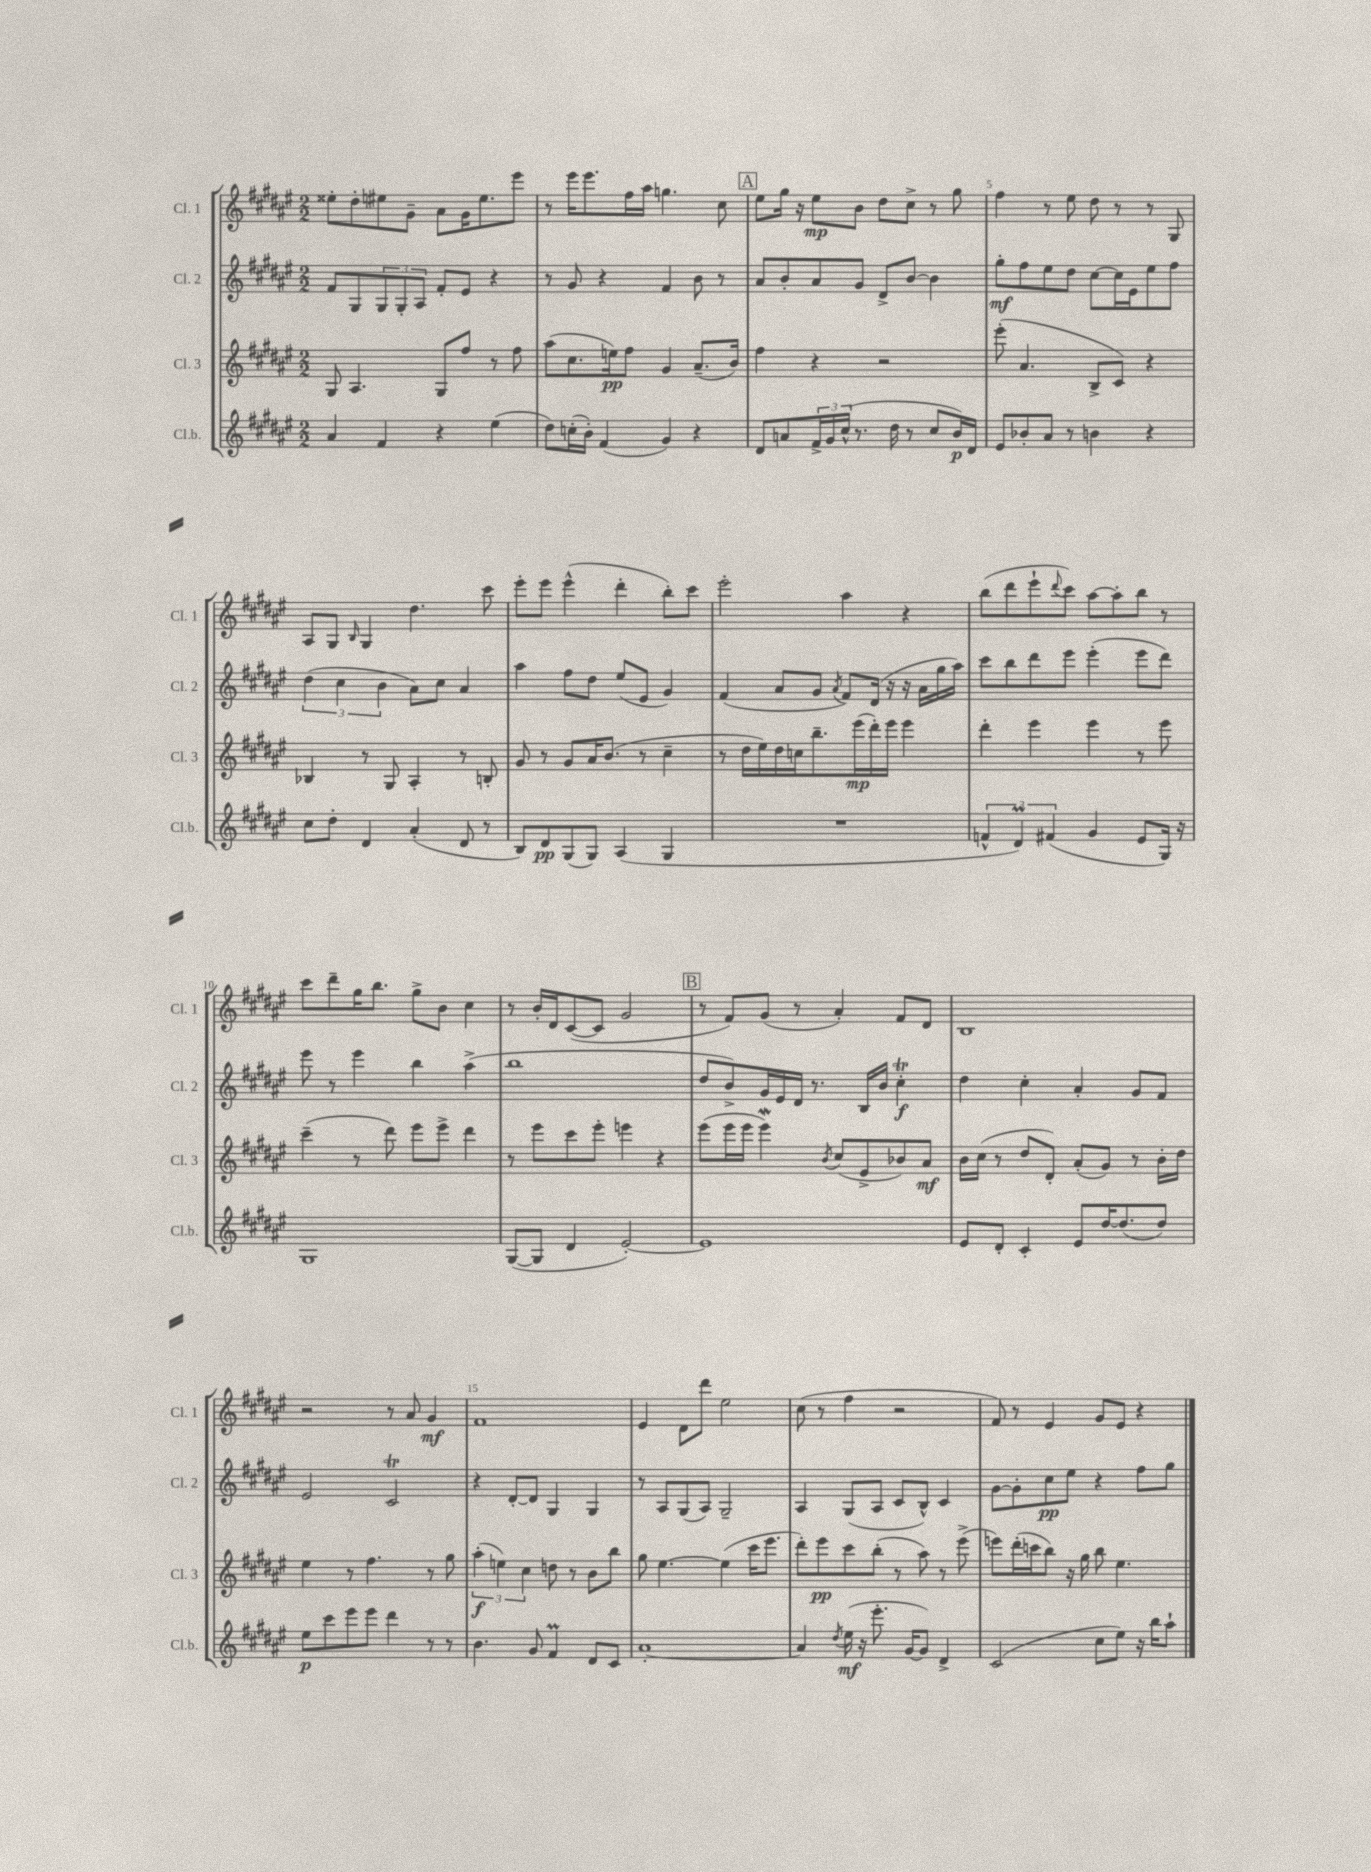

**kern	**kern	**kern	**kern
*staff4	*staff3	*staff2	*staff1
*clefG2	*clefG2	*clefG2	*clefG2
*k[f#c#g#d#a#e#]	*k[f#c#g#d#a#e#]	*k[f#c#g#d#a#e#]	*k[f#c#g#d#a#e#]
*M2/2	*M2/2	*M2/2	*M2/2
4a#/	8G#/	8f#/L	8ee##'\L
.	4.A#/	8G#/	8dd#'\
4f#/	.	12G#/	8ee#\
.	.	12G#'/	.
.	.	.	8g#~\J
.	.	12A#/J	.
4r	8G#/L	8f#'/L	8a#\L
.	8ff#/J	8e#/J	16g#\K
.	.	.	8.ee#\
(4ee#\	8r	4r	.
.	8ff#\	.	8eee#\J
=	=	=	=
8dd#\L)	(8aa#\L	8r	8r
(16cc'\L	8.cc#\	8g#/	16eee#\LK
16b'\JJ)	.	.	8.eee#\
(4f#/	.	4r	.
.	16ee\k)	.	.
.	8ff#\J	.	16ff#\L
.	.	.	16aa#\JJ
4g#/)	4g#/	4f#/	4.gg\
4r	(8.a#~/L	8b\	.
.	.	8r	8cc#\
.	16b/Jk)	.	.
=	=	=	=
8d#/L	4ff#\	8a#/L	8ee#\L
8a/	.	8b'/	16gg#\Jk
.	.	.	16r
24f#^/L	4r	8a#/	8ee#\L
24g#/	.	.	.
(24cc#^^/JJ	.	.	.
8.r	.	8g#/J	8b\J
.	2r	8d#^/L	8dd#\L
16dd#\	.	.	.
8r	.	[8b/J	8cc#^\J
8cc#/L	.	4b\]	8r
16b/L)	.	.	8gg#\
16d#/JJ	.	.	.
=	=	=	=
8e#/L	(8eee#'\	8gg#'\L	4ff#\
8b-'/	4.a#/	8ff#\	.
8a#/J	.	8ee#\	8r
8r	.	8dd#\J	8ee#\
4b\	8B^/L	[8cc#\L	8dd#\
.	8c#/J)	16cc#\]L	8r
.	.	16e#\J	.
4r	4r	8ee#\	8r
.	.	8ff#\J	8G#/
=	=	=	=
8cc#\L	4B-/	(6dd#\	8A#/L
8dd#'\J	.	.	8G#/J
.	.	6cc#\	.
.	.	.	16qqB/
4d#/	8r	.	4G#/
.	.	6b\	.
.	8G#/	.	.
(4a#'/	4A#'/	8a#\L)	4.dd#\
.	.	8cc#\J	.
8d#/	8r	4a#/	.
8r	8B'/	.	8ccc#\
=	=	=	=
8B/L)	8g#/	4aa#\	8eee#'\L
8d#/	8r	.	8eee#\J
(8G#/	8g#/L	8ff#\L	(4eee#^^\
8G#/J)	16a#/K	8dd#\J	.
.	(8.b/J	.	.
(4A#/	.	(8ee#/L	4ddd#'\
.	8r	8e#/J	.
4G#/	4cc#~\	4g#/)	8bb'\L)
.	.	.	8ccc#\J
=	=	=	=
1r	8r	(4f#/	2eee#'\
.	16dd#\LL	.	.
.	16ee#\)	.	.
.	16dd#\	8a#/L	.
.	16cc\J	.	.
.	8.bb~\	8g#/J	.
.	.	8qa#/	.
.	.	8f#/L)	4aa#\
.	(16eee#\L	.	.
.	16ddd#'\)	(16d#/Jk	.
.	16eee#\JJ	16r	.
.	4eee#\	16r	4r
.	.	16a#\LL	.
.	.	16gg#\	.
.	.	16aa#\JJ)	.
=	=	=	=
6f^^/	4ddd#'\	8ccc#\L	(8bb\L
.	.	8bb\	8ddd#\
6d#/)	.	.	.
.	4eee#\	8ddd#\	8eee#`\
(6f#/	.	.	.
.	.	.	8qqddd#/
.	.	8eee#\J	8ccc#\J)
4g#/	4eee#\	(4eee#'\	[8aa#\L
.	.	.	8aa#'\]
8e#/L	8r	8eee#\L	8bb\J
16G#/Jk)	8eee#\	8ddd#\J)	8r
16r	.	.	.
=	=	=	=
1G#	(4ccc#~\	8eee#\	8ccc#\L
.	.	8r	8ddd#~\
.	8r	4eee#\	16gg#\K
.	.	.	8.bb\J
.	8ddd#\)	.	.
.	8eee#\L	4bb\	8gg#^\L
.	8eee#^\J	.	8b\J
.	4ddd#\	(4aa#^\	4cc#\
=	=	=	=
([8G#/L	8r	1bb	8r
8G#/]J	8eee#\L	.	16b'/LL
.	.	.	16d#/J
4d#/	8ccc#\	.	([8c#/
.	8eee#'\J	.	8c#/]J
[2e#'/)	4eee\	.	2g#/
.	4r	.	.
=	=	=	=
1e#]	(8eee#\L	8dd#/L	8r
.	16eee#\L	8b^/)	8f#/L)
.	16eee#\JJ	.	.
.	4eee#\)	16g#/L	(8g#/J
.	.	16e#/	.
.	.	16d#/JJ	8r
.	.	8.r	.
.	8qb/	.	.
.	(8cc#/L	.	4a#'/)
.	8e#^/	16B/LL	.
.	.	16b/JJ	.
.	8b-/)	4cc#'\	8f#/L
.	8a#/J	.	8d#/J
=	=	=	=
8e#/L	16b\LL	4dd#\	1B
.	(16cc#\JJ	.	.
8d#'/J	8r	.	.
4c#'/	8dd#/L	4cc#'\	.
.	8d#'/J)	.	.
8e#/L	(8a#'/L	4a#'/	.
[16dd#/K	8g#/J)	.	.
(8.dd#/]	.	.	.
.	8r	8g#/L	.
8dd#/J)	16b'\LL	8f#/J	.
.	16dd#\JJ	.	.
=	=	=	=
8ee#\L	4ee#\	2e#/	2r
8ccc#\	.	.	.
8eee#\	8r	.	.
8eee#\J	4.ff#\	.	.
4ddd#\	.	2c#/	8r
.	.	.	8a#/
8r	8r	.	4g#/
8r	8gg#\	.	.
=	=	=	=
4.b\	(6aa#'\	4r	1f#
.	6ee\)	.	.
.	.	[8d#'/L	.
.	6cc#\	.	.
8g#/	.	8d#/]J	.
4f#/	8dd\	4G#/	.
.	8r	.	.
8d#/L	8b\L	4G#/	.
8c#/J	8bb\J	.	.
=	=	=	=
[1a#'	8gg#\	8r	4e#/
.	[4.ee#\	8A#/L	.
.	.	(8G#/	8d#\L
.	.	8A#/J)	8ddd#\J
.	(4ee#\]	2G#~/	2ee#\
.	16ccc#\LK	.	.
.	8.eee#\J	.	.
=	=	=	=
4a#/]	8ddd#'\L)	4A#/	(8cc#\
.	8eee#\	.	8r
8qdd#/	.	.	.
(16ee#\	8ccc#\	(8G#/L	4ff#\
16r	.	.	.
8.eee#'\	(8bb'\J	8A#/J	.
.	8r	8c#/L	2r
[16g#/LK	.	.	.
8g#/]J)	8aa#\)	8B^^/J)	.
4d#^/	8r	4c#/	.
.	(8eee#^\	.	.
=	=	=	=
(2c#/	8eee\L)	[8g#\L	8f#/)
.	(16ddd#'\L	8g#'\]	8r
.	16ccc\J	.	.
.	8bb\J)	8cc#\	4e#/
.	16r	8ee#\J	.
.	16gg#\	.	.
8cc#\L	8bb\	4r	8g#/L
8ee#\J)	4.ee#\	.	8e#/J
16r	.	8ff#\L	4r
16bb\LK	.	.	.
8aa#`\J	.	8gg#\J	.
==	==	==	==
*-	*-	*-	*-
